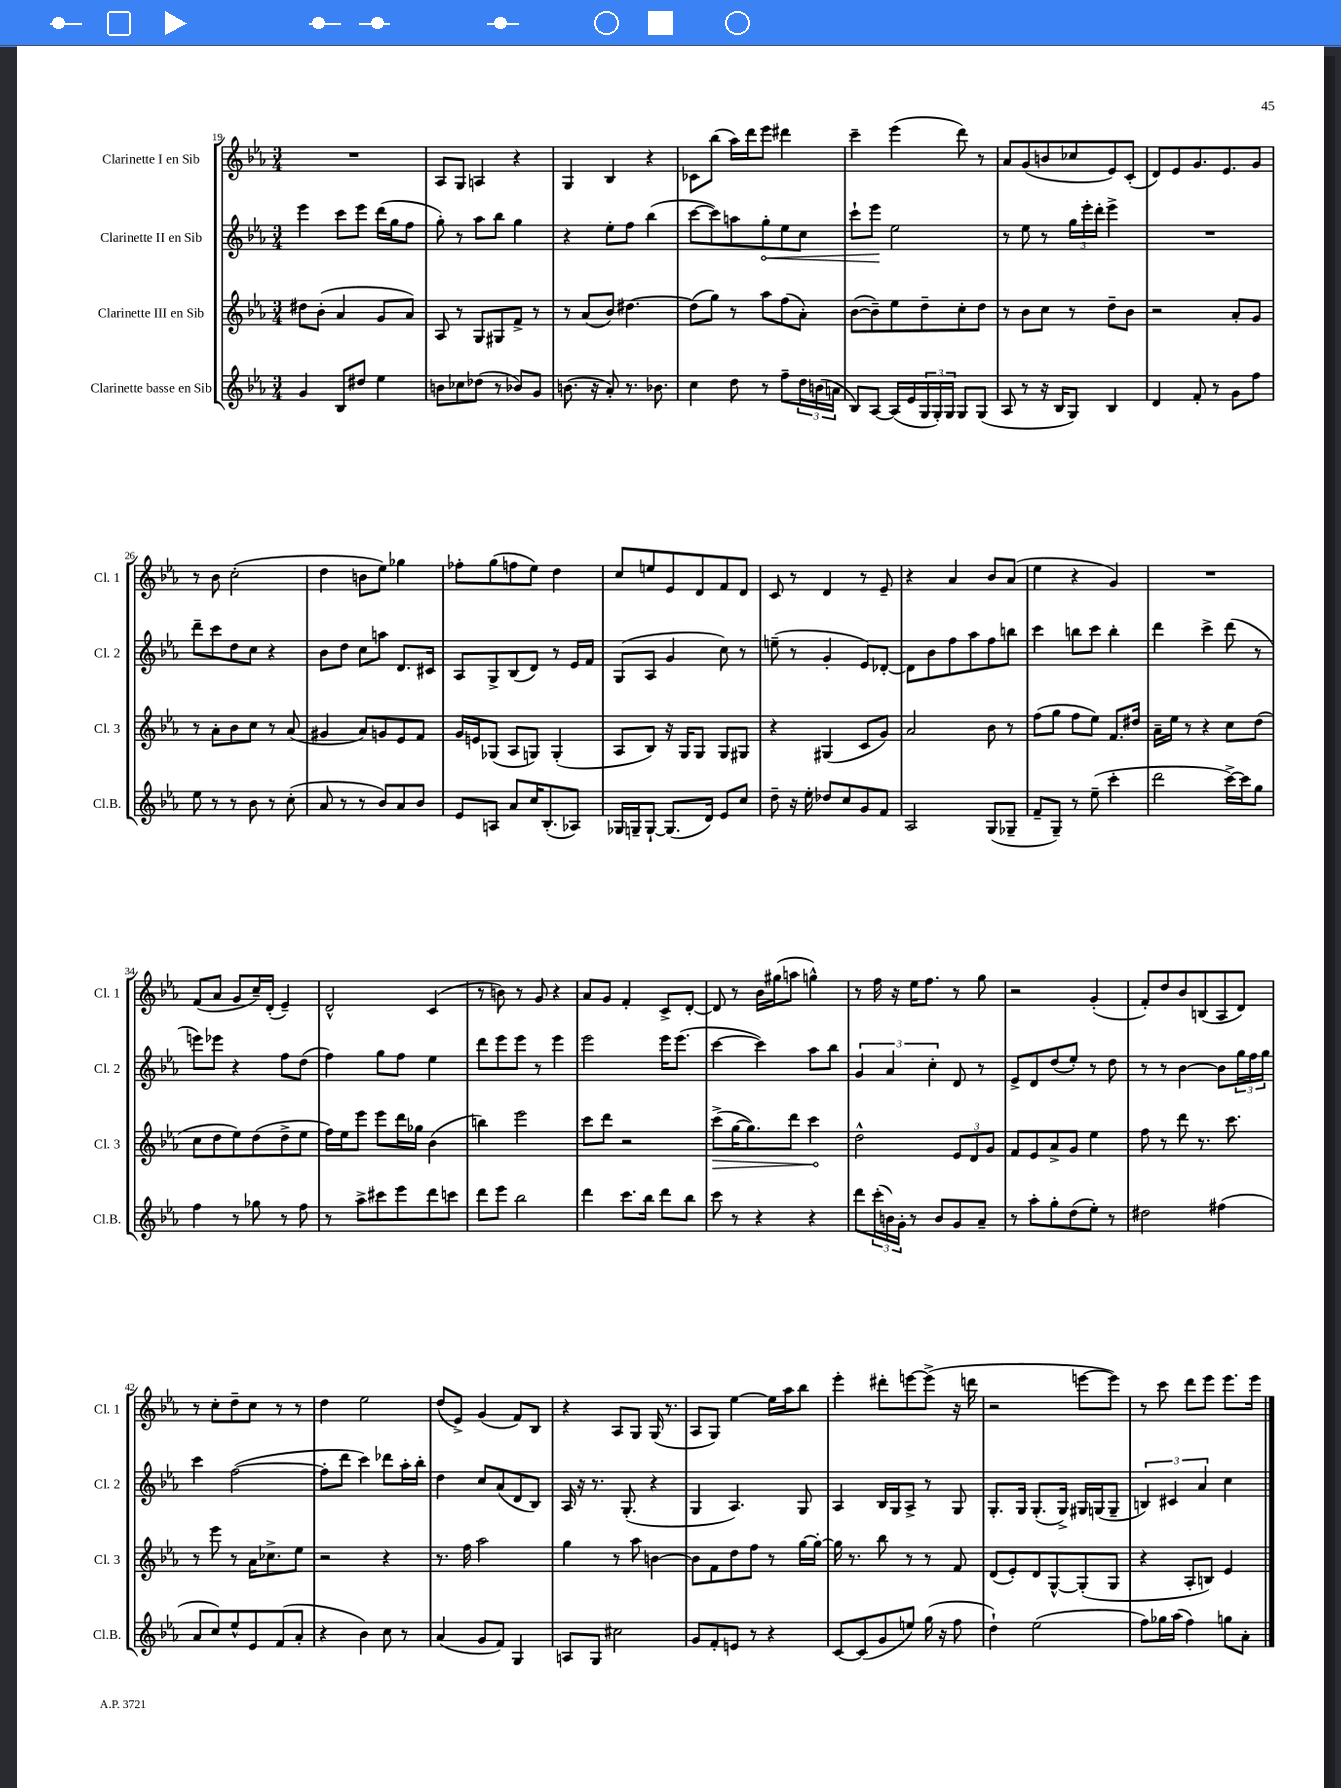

**kern	**kern	**kern	**kern
*staff4	*staff3	*staff2	*staff1
*clefG2	*clefG2	*clefG2	*clefG2
*k[b-e-a-]	*k[b-e-a-]	*k[b-e-a-]	*k[b-e-a-]
*M3/4	*M3/4	*M3/4	*M3/4
4g	8dd#	4eee-	2.r
.	(8b-'	.	.
8B-	4a-	8ccc	.
8dd#	.	8eee-	.
4ee-	8g	(16ddd	.
.	.	16gg	.
.	8a-)	8ff	.
=	=	=	=
8b	8A-	8gg')	8A-
8cc-	8r	8r	8G
(8dd-	8G	8aa-	4A
8r	8G#	8bb-	.
8b-)	8f^	4gg	4r
8g	8r	.	.
=	=	=	=
(8.b	8r	4r	4G
.	(8a-	.	.
16r	.	.	.
8a-')	8b-)	8ee-'	4B-
8.r	[4.dd#	8ff	.
.	.	(4bb-	4r
8.b-	.	.	.
=	=	=	=
4cc	(8dd#]	[8ccc	8c-
.	8gg)	8ccc])	(8bb-
8dd	8r	8aa	16aa-)
.	.	.	16ddd
8r	8aa-	8gg'	8eee-
8ff~	(8ff	8ee-	4ddd#
24dd	8a-')	8cc	.
(24b	.	.	.
24a	.	.	.
=	=	=	=
8B-)	([8b-	8ccc`	4ccc~
[8A-	8b-~])	8eee-	.
(16A-]	8ee-	2ee-	(4eee-
16e-	.	.	.
24G	8dd~	.	.
24G')	.	.	.
24G	.	.	.
8G	8cc'	.	8ddd)
(8G	8dd	.	8r
=	=	=	=
8A-	8r	8r	8a-
8r	8b-	8ee-	(8g
16r	8cc	8r	8b
16B-	.	.	.
8G)	8r	24gg	8cc-
.	.	24eee-'	.
.	.	24ddd'	.
4B-	8dd~	4eee-^	8e-)
.	8b-	.	(8c'
=	=	=	=
4d	2r	2.r	8d)
.	.	.	8e-
8f'	.	.	8.g
8r	.	.	.
.	.	.	8.e-
8g	8a-'	.	.
8ff	8g	.	8g
=	=	=	=
8ee-	8r	8ddd~	8r
8r	8a-'	8ccc	8b-
8r	8b-	8dd	(2cc'
8b-	8cc	8cc	.
8r	8r	4r	.
(8cc'	(8a-	.	.
=	=	=	=
8a-	4g#	8b-	4dd
8r	.	8dd	.
8r	8a-)	8cc	8b
8b-)	8g	8aa	8ee-)
8a-	8e-	8.d	4gg-
8b-	8f	.	.
.	.	16c#	.
=	=	=	=
8e-	16g	8A-	8ff-'
.	16e	.	.
8A	(8G-	8G^	(8gg
8a-	8A-	(8B-	8ff
16cc	8G)	8d)	8ee-)
(8.B-'	.	.	.
.	(4G'	8r	4dd
8A-)	.	16e-	.
.	.	16f	.
=	=	=	=
16G-	8A-	(8G	8cc
16G~	.	.	.
[8G`	8B-)	8A-	8ee
(8.G]	16r	4g	8e-
.	16G	.	.
.	8G	.	8d
16d)	.	.	.
8e-	8G	8cc)	8f
8cc	8G#	8r	8d
=	=	=	=
8dd~	4r	(8ee~	8c
16r	.	8r	8r
16ee-'	.	.	.
8dd-	(4G#	4g'	4d
8cc	.	.	.
8g	8c	8e-)	8r
8f	8g)	[8d-'	8e-~
=	=	=	=
2A-	2a-	8d-]	4r
.	.	8b-	.
.	.	8ff	4a-
.	.	8aa-	.
(8G	8b-	8ff	8b-
8G-~	8r	8bb	(8a-
=	=	=	=
8f~	(8ff	4ccc	4ee-
8G~)	8gg	.	.
8r	8ff	8bb	4r
(8ee-~	8ee-)	8ccc	.
4ccc'	8.f	4bb'	4g)
.	16dd#	.	.
=	=	=	=
2ddd	16a-~	4ddd	2.r
.	16ee-	.	.
.	8r	.	.
.	4r	4ccc^	.
[16ccc^)	8cc	(8ddd	.
16ccc]	.	.	.
8gg	(8dd	8r	.
=	=	=	=
4ff	8cc	8eee)	(8f
.	8dd	8eee-	8a-
8r	8ee-)	4r	8g
8gg-	(8dd	.	16cc~)
.	.	.	(16d'
8r	8dd^	8ff	4e-~)
8ff	8ee-	(8dd	.
=	=	=	=
8r	16ff)	4ff)	2d^^
.	16ee-	.	.
8aa-^	8eee-	.	.
8ccc#	8eee-	8gg	.
8eee-	16ddd	8ff	.
.	16gg-	.	.
8ddd	(4b-	4ee-	(4c
8ccc	.	.	.
=	=	=	=
8ddd	4bb)	8ddd	8r
8eee-	.	8eee-	8b)
2bb-	2eee-	8eee-	8r
.	.	8r	8g
.	.	4eee-	4r
=	=	=	=
4ddd	8ccc	2eee-	8a-
.	8ddd	.	8g
8.ccc	2r	.	4f'
16bb-	.	.	.
8ddd	.	16eee-	8c^
.	.	(8.eee-	.
8bb-	.	.	[8d'
=	=	=	=
8ccc	(8ccc^	[4ccc	8d]
8r	[16gg	.	8r
.	8.gg])	.	.
4r	.	4ccc])	16b-
.	.	.	(16gg#
.	8ddd	.	8aa
4r	4ccc	8aa-	4gg^^)
.	.	8bb-	.
=	=	=	=
8ddd	2dd^^	6g	8r
(24ccc'	.	.	16ff
24b)	.	6a-	.
.	.	.	16r
24g'	.	.	.
8r	.	.	16ee-
.	.	.	8.ff
.	.	6cc'	.
8b	.	.	.
8g	12e-	8d	8r
.	12d	.	.
8a-~	.	8r	8gg
.	12g	.	.
=	=	=	=
8r	8f	8e-^	2r
8aa-'	8e-	8d	.
8gg'	8a-^	(8dd	.
(8dd	8g	8ee-')	.
8ee-')	4ee-	8r	(4g'
8r	.	8dd	.
=	=	=	=
2dd#	8ff	8r	8f')
.	8r	8r	8dd
.	8ddd	[4b-	8b-
.	8.r	.	(8B
(4ff#	.	8b-]	8A-
.	8.ccc	.	.
.	.	24gg	8d)
.	.	24ff	.
.	.	24gg	.
=	=	=	=
8a-	8r	4ccc	8r
8cc)	8eee-	.	8cc'
8ee-^^	8r	([2ff	8dd~
8e-	16a-	.	8cc
.	8.cc-^	.	.
(8f	.	.	8r
8a-'	8ee-	.	8r
=	=	=	=
4r	2r	8ff']	4dd
.	.	8ddd	.
4b-)	.	4ccc)	2ee-
8cc	4r	8ddd-	.
8r	.	16aa-'	.
.	.	16bb-'	.
=	=	=	=
(4a-	8.r	4dd	(8dd
.	.	.	8e-^)
.	16ff	.	.
8g	2aa-	8cc	(4g
8f)	.	(8a-	.
4G	.	8d	8f)
.	.	8B-)	8B-
=	=	=	=
8A	4gg	16A-	4r
.	.	16r	.
8G	.	8.r	.
2cc#	8r	.	8A-
.	.	(8.G'	.
.	8aa-	.	8G
.	[4b	4r	(16G
.	.	.	8.r
=	=	=	=
8g	8b]	4G	8A-
8f'	8f	.	8G)
8e	8dd	4.A-)	[4ee-
8r	8ff	.	.
4r	8r	.	16ee-]
.	.	.	16aa-
.	[16gg	8G	8bb-
.	16gg'_	.	.
=	=	=	=
[8c	16gg]	4A-	4eee-'
.	8.r	.	.
(8c]	.	.	.
8g	8bb-	16B-	8ddd#'
.	.	16G	.
8ee)	8r	8A-^	[8eee
(16gg	8r	8r	(8eee^]
16r	.	.	.
8ff	8f	8G	16r
.	.	.	16ddd
=	=	=	=
4dd`)	(8d	8.G'	2r
.	8e-')	.	.
.	.	16G	.
(2ee-	8d	(8.G'	.
.	[8G^^	.	.
.	.	16G^)	.
.	(8G']	16G#	[8eee
.	.	(16G	.
.	8G	8G~	8eee])
=	=	=	=
8ff)	4r	6B)	8r
16gg-	.	.	8ccc
.	.	6c#	.
(16aa-	.	.	.
4ff)	8A-'	.	8ddd
.	.	6a-	.
.	8B)	.	8eee-
8gg	4e-	4cc	8.eee-
8a-'	.	.	.
.	.	.	16eee-
==	==	==	==
*-	*-	*-	*-
